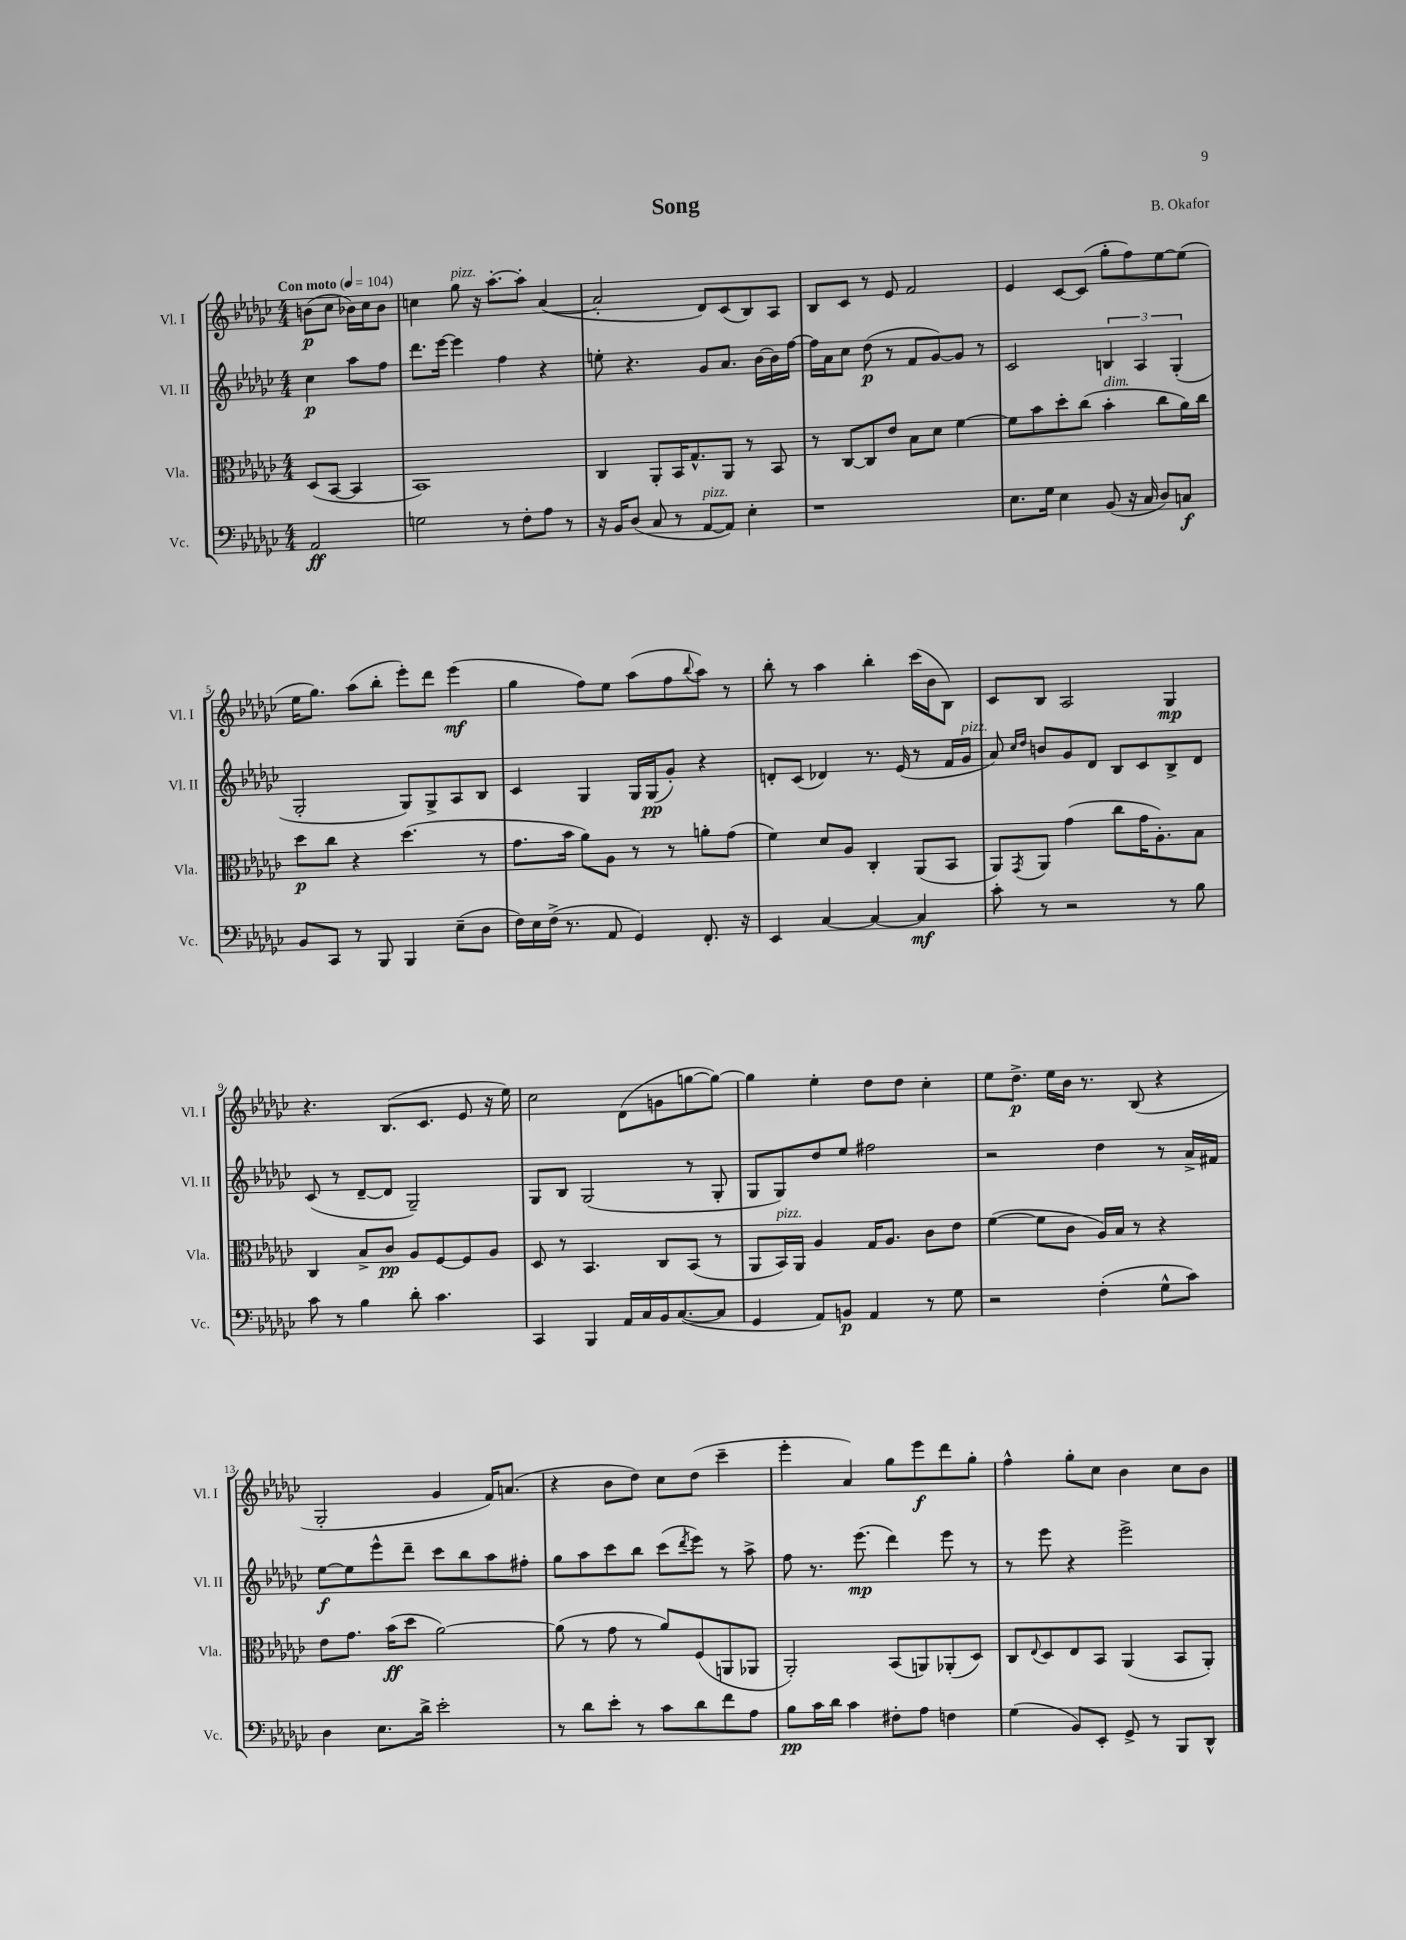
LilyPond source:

\header { title = "Song" composer = "B. Okafor" }
<<
\new StaffGroup <<
\new Staff = "s0" \with { instrumentName = "Vl. I" shortInstrumentName = "Vl. I" } {
    \clef treble \key ges \major \numericTimeSignature \time 4/4 \partial 2 \tempo "Con moto" 4 = 104
    b'8\p( ces''8 bes'16) ces''16 bes'8 |
    c''4 ges''8^\markup { \italic "pizz." } r16 aes''8.~-. aes''8-. aes'4~( |
    aes'2-. des'8) ces'8( bes8) aes8 |
    bes8 ces'8 r8 ees'8 f'2 |
    ees'4 ces'8~ ces'8( ges''8-. f''8) ees''8~ ees''8( |
    ees''16 ges''8.) aes''8( bes''8-. ees'''8-.) des'''8 ees'''4\mf( |
    ges''4 f''8) ees''8 aes''8( f''8 \appoggiatura { bes''8 } aes''8) r8 |
    bes''8-. r8 aes''4 bes''4-. ces'''16( bes'16 bes8) |
    ces'8 bes8 aes2 ges4\mp |
    r4. bes8.( ces'8. ees'8 r16 ees''16) |
    ces''2 des'8( g'8 g''8~ g''8~) |
    g''4 ees''4-. des''8 des''8 ces''4-. |
    ees''8 des''8.->\p ees''16 bes'16 r8. bes8( r4 |
    ges2-. ges'4 f'16) a'8.( |
    r4 bes'8 des''8) ces''8 des''8( ces'''4-- |
    ees'''4-. aes'4) ges''8 ees'''8\f des'''8 ges''8-. |
    f''4-^ ges''8-. ces''8 bes'4 ces''8 bes'8 \bar "|." |
}
\new Staff = "s1" \with { instrumentName = "Vl. II" shortInstrumentName = "Vl. II" } {
    \clef treble \key ges \major \numericTimeSignature \time 4/4 \partial 2
    ces''4\p aes''8 f''8 |
    des'''8. ees'''16~ ees'''4 f''4 r4 |
    e''8-. r4. ges'8 aes'8. bes'16~ bes'16 f''16~ |
    f''16 aes'16 ces''8 des''8\p( r8 f'8 ges'8~) ges'8 r8 |
    ces'2 \tuplet 3/2 { b4 aes4 ges4-.( } |
    ges2-. ges8) ges8-> aes8 bes8 |
    ces'4 ges4 ges16 ges16\pp( ges'8-.) r4 |
    d'8-. ces'8( des'4) r8. ees'16( r8 f'16 ges'16^\markup { \italic "pizz." } |
    aes'8) \grace { ces''16 des''16 } b'8 ges'8 des'8 bes8 ces'8 bes8-> des'8 |
    ces'8( r8 des'8~-- des'8 ges2--) |
    ges8 bes8 ges2( r8 ges8-. |
    ges8 ges8) des''8 ees''8 fis''2 |
    r2 des''4 r8 aes'16-> fis'16 |
    ees''8~\f ees''8 ees'''8-^ des'''8-- ces'''8 bes''8 aes''8 fis''8-. |
    ges''8 aes''8 ces'''8 bes''8 ces'''8( \acciaccatura { des'''8 } ees'''8) r8 aes''8-> |
    f''8 r8. ees'''8.\mp( des'''4) ees'''8 r8 |
    r8 ees'''8 r4 ees'''2-> \bar "|." |
}
\new Staff = "s2" \with { instrumentName = "Vla." shortInstrumentName = "Vla." } {
    \clef alto \key ges \major \numericTimeSignature \time 4/4 \partial 2
    des8( bes,8~ bes,4 |
    bes,1) |
    ces4 aes,8-. bes,16 ges8.-^ aes,8 r8 bes,8 |
    r8 ces8~ ces8 ees'8 bes8 des'8 f'4~ |
    f'8 bes'8 des''8-. ces''8( bes'4-.^\markup { \italic "dim." } ces''8 aes'16) ces''16 |
    des''8\p ces''8 r4 des''4.( r8 |
    ges'8. bes'16 aes'8) aes8 r8 r8 a'8-. ges'8( |
    f'4) des'8 aes8 ces4-. aes,8( bes,8 |
    aes,8) \acciaccatura { ges,8 } aes,8 ges'4( ces''8 ges'16 aes8.-.) bes8 |
    ces4 bes8-> ces'8\pp aes8 f8~ f8 aes8 |
    des8 r8 bes,4. ces8 bes,8( r8 |
    aes,8 bes,16^\markup { \italic "pizz." }) aes,16 aes4 ges16 aes8. ces'8 ees'8 |
    f'4~( f'8 ces'8 aes16) bes16 r8 r4 |
    ees'8 ges'8. bes'16\ff( des''8 aes'2~) |
    aes'8( r8 ges'8 r8 aes'8) f8( a,8 aes,8 |
    aes,2-.) bes,8( a,8) aes,8-.( des8) |
    ces8 \appoggiatura { ees8 } des8 ees8 bes,8 aes,4( bes,8 aes,8-.) \bar "|." |
}
\new Staff = "s3" \with { instrumentName = "Vc." shortInstrumentName = "Vc." } {
    \clef bass \key ges \major \numericTimeSignature \time 4/4 \partial 2
    aes,2\ff |
    g2 r8 f8-. aes8 r8 |
    r16 bes,16 des8( ces8 r8 aes,8~^\markup { \italic "pizz." } aes,8) ees4-. |
    r1 |
    ees8. ges16 ees4 bes,8( r16 ces16 des8) c8\f |
    bes,8 ces,8 r8 bes,,8 bes,,4 ees8--( des8 |
    f16) ees16 f16->( r8. aes,8 ges,4) f,8.-. r16 |
    ees,4 ces4~ ces4~ ces4\mf |
    ces'8-. r8 r2 r8 bes8 |
    ces'8 r8 bes4 des'8-. ces'4. |
    ces,4 bes,,4 aes,16 ces16 bes,16 ces8.~( ces8 |
    ges,4 aes,8) b,8\p aes,4 r8 ges8 |
    r2 f4-.( ges8-^ ces'8) |
    des4 ees8. des'16-> ees'2-. |
    r8 des'8 ees'8-. r8 ces'8 des'8 f'8 aes8 |
    bes8\pp ces'16 des'16 ces'4 fis8-. aes8 f4 |
    ges4( bes,8) ees,8-. ges,8-> r8 bes,,8 des,8-^ \bar "|." |
}
>>
>>
